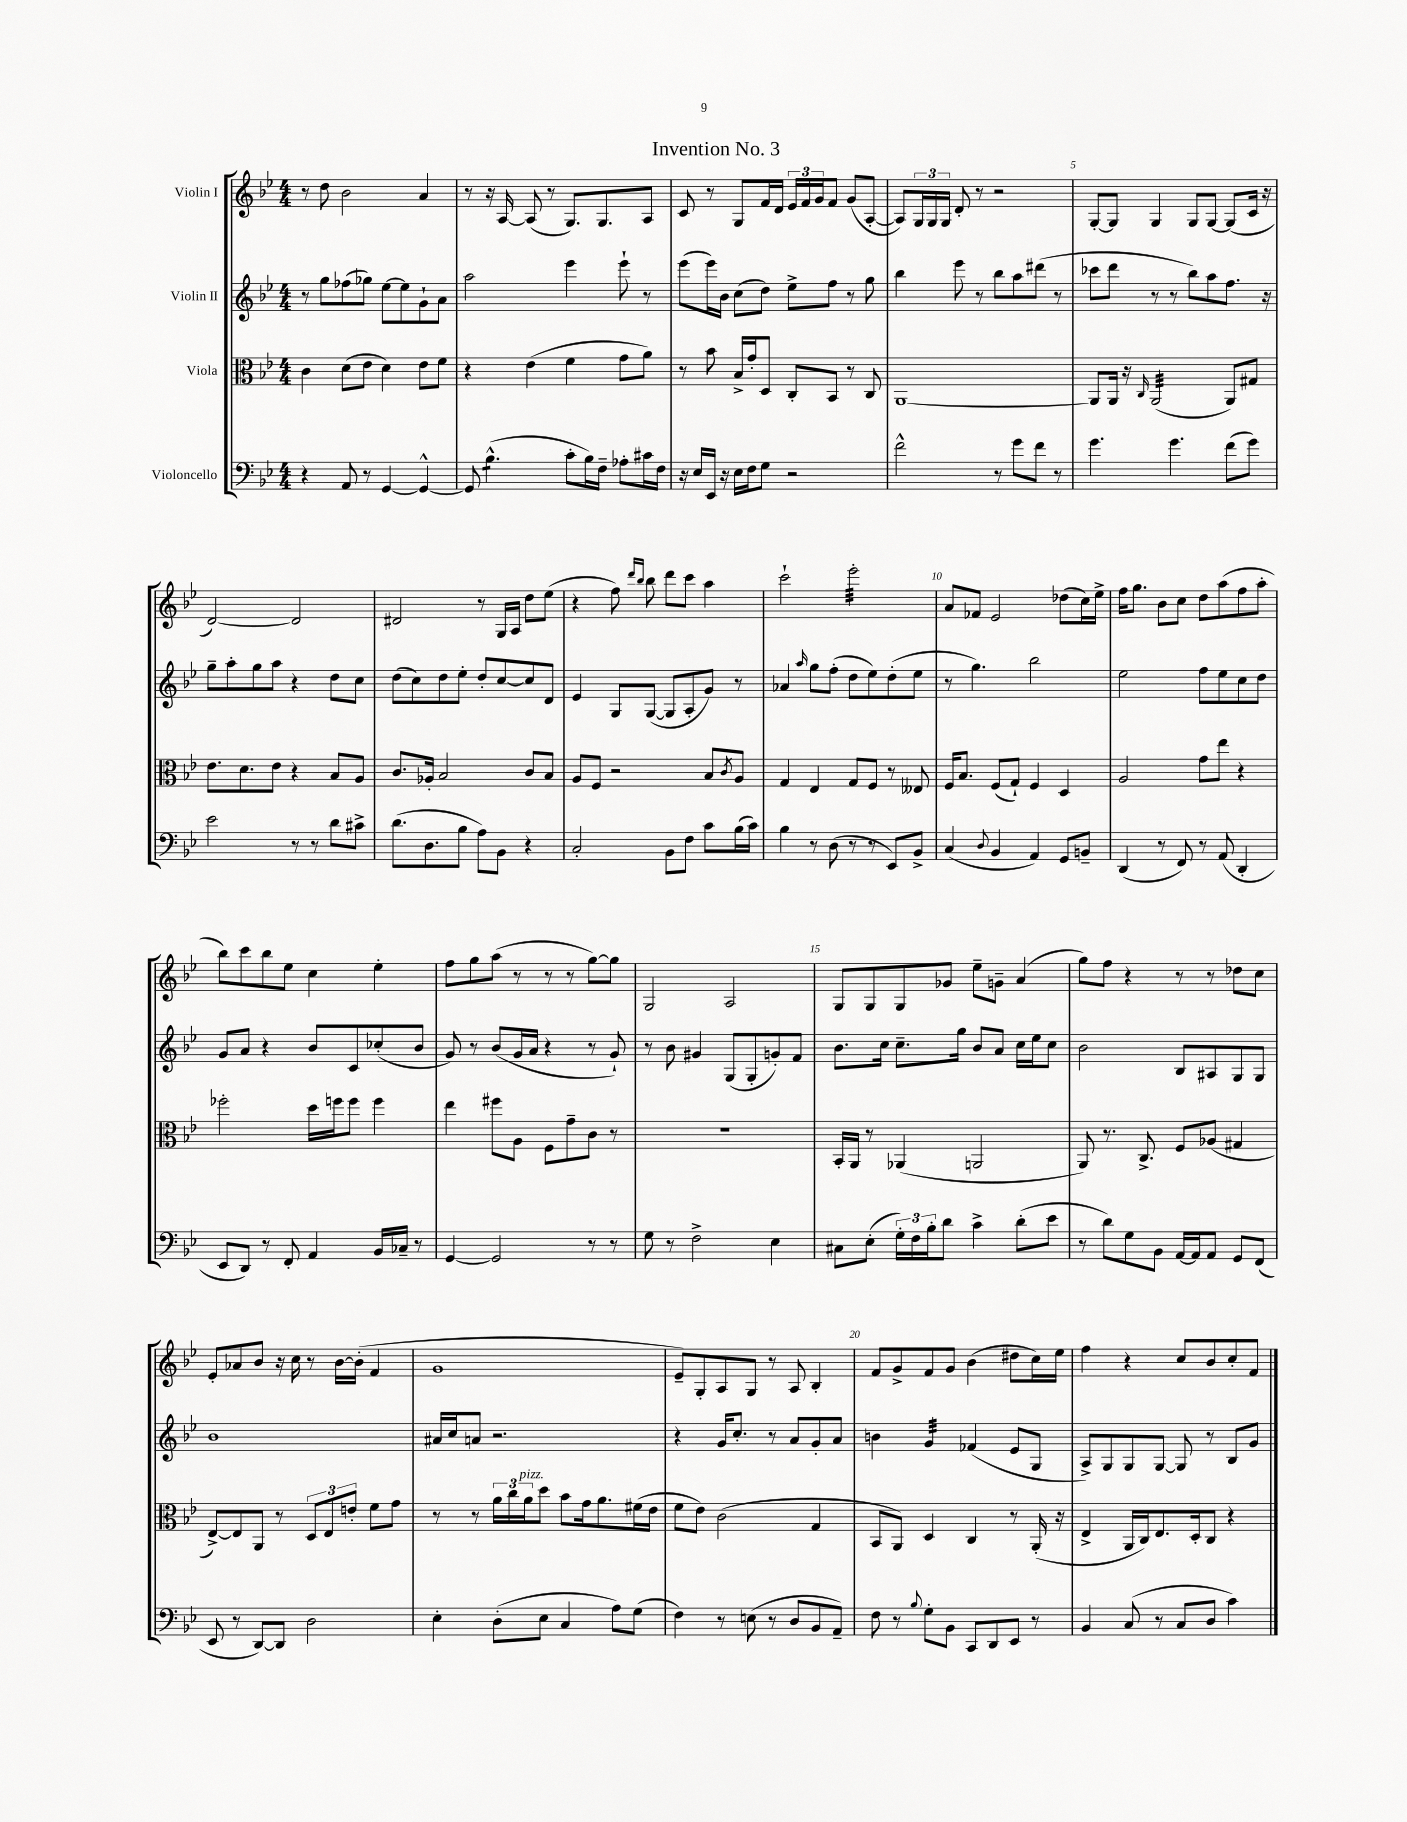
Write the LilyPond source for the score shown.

\header { title = "Invention No. 3" }
<<
\new StaffGroup <<
\new Staff = "s0" \with { instrumentName = "Violin I" } {
    \clef treble \key bes \major \numericTimeSignature \time 4/4
    r8 d''8 bes'2 a'4 |
    r8 r16 a16~ a8( r8 g8.) g8. a8 |
    c'8 r8 g8 f'16 d'16 \tuplet 3/2 { ees'16 f'16 g'16 } f'8 g'8( a8~-. |
    a8) \tuplet 3/2 { g16 g16 g16 } d'8-. r8 r2 |
    g8~-. g8 g4 g8 g8~ g8( c'16 r16 |
    d'2~) d'2 |
    dis'2 r8 g16 a16 d''8 ees''8( |
    r4 f''8) \grace { d'''16 bes''16 } bes''8 d'''8 c'''8 a''4 |
    c'''2-! ees'''2:32-. |
    a'8 fes'8 ees'2 des''8( c''16) ees''16-> |
    f''16 g''8. bes'8 c''8 d''8 a''8( f''8 a''8-. |
    bes''8) c'''8 bes''8 ees''8 c''4 ees''4-. |
    f''8 g''8 a''8( r8 r8 r8 g''8~) g''8 |
    g2 a2 |
    g8 g8 g8 ges'8 ees''8-- g'8-- a'4( |
    g''8) f''8 r4 r8 r8 des''8 c''8 |
    ees'8-. aes'8 bes'8 r16 c''16 r8 bes'16~ bes'16-.( f'4 |
    g'1 |
    ees'8--) g8-. a8 g8 r8 a8 bes4-. |
    f'8 g'8-> f'8 g'8 bes'4( dis''8 c''16) ees''16 |
    f''4 r4 c''8 bes'8 c''8-. f'8 \bar "|." |
}
\new Staff = "s1" \with { instrumentName = "Violin II" } {
    \clef treble \key bes \major \numericTimeSignature \time 4/4
    r8 g''8 fes''8( ges''8) ees''8~ ees''8 g'8-! a'8 |
    a''2 ees'''4 ees'''8-! r8 |
    ees'''8( ees'''16) bes'16 c''8( d''8) ees''8-> f''8 r8 g''8 |
    bes''4 ees'''8 r8 bes''8 a''8 dis'''8( r8 |
    ces'''8 d'''8 r8 r8 bes''8) a''8 f''8. r16 |
    g''8-- a''8-. g''8 a''8 r4 d''8 c''8 |
    d''8( c''8) d''8 ees''8-. d''8-. c''8~ c''8 d'8 |
    ees'4 g8 g8~( g8 a8-. g'8) r8 |
    aes'4 \grace { a''16 } g''8 f''8-.( d''8 ees''8) d''8-.( ees''8 |
    r8 g''4.) bes''2 |
    ees''2 f''8 ees''8 c''8 d''8 |
    g'8 a'8 r4 bes'8 c'8 ces''8-.( bes'8 |
    g'8) r8 bes'8( g'16 a'16 r4 r8 g'8-!) |
    r8 bes'8 gis'4 g8( g8-. g'8-.) f'8 |
    bes'8. c''16 c''8.-- g''16 bes'8 a'8 c''16 ees''16 c''8 |
    bes'2 bes8 ais8 g8 g8 |
    bes'1 |
    ais'16 c''16 a'8 r2. |
    r4 g'16 c''8.-. r8 a'8 g'8-. a'8 |
    b'4 g'4:32 fes'4( ees'8 g8 |
    a8->) g8 g8 g8~ g8 r8 bes8 g'8 \bar "|." |
}
\new Staff = "s2" \with { instrumentName = "Viola" } {
    \clef alto \key bes \major \numericTimeSignature \time 4/4
    c'4 d'8( ees'8 d'4) ees'8 f'8 |
    r4 ees'4( f'4 g'8 a'8) |
    r8 bes'8 bes16-> g'16-. d8 c8-. bes,8 r8 c8 |
    a,1~ |
    a,8 a,16 r16 \grace { c16 } a,2:32( a,8) gis8 |
    ees'8. d'8. ees'8 r4 bes8 a8 |
    c'8. aes16-. bes2 c'8 bes8 |
    a8 f8 r2 bes8 \acciaccatura { c'8 } a8 |
    g4 ees4 g8 f8 r8 eeses8 |
    f16 bes8. f8( g8-!) f4 d4 |
    a2 g'8 ees''8 r4 |
    fes''2-. d''16 f''16 f''8 f''4 |
    ees''4 fis''8 a8 f8 g'8-- c'8 r8 |
    R1 |
    bes,16-. a,16 r8 aes,4( a,2 |
    a,8) r8. c8.-> f8 aes8( gis4 |
    ees8~->) ees8 a,8 r8 \tuplet 3/2 { d8 ees8 e'8-. } f'8 g'8 |
    r8 r8 \tuplet 3/2 { a'16 c''16 a'16^\markup { \italic "pizz." } } d''8 bes'8 g'16 a'8. fis'16( ees'16 |
    f'8 ees'8) c'2( g4 |
    bes,8 a,8) d4 c4 r8 a,16-.( r16 |
    ees4-> a,16 c16) ees8. d16-. c8 r4 \bar "|." |
}
\new Staff = "s3" \with { instrumentName = "Violoncello" } {
    \clef bass \key bes \major \numericTimeSignature \time 4/4
    r4 a,8 r8 g,4~ g,4~-^ |
    g,8 bes4.:8-^( c'8-. bes16) f16-- aes8-. cis'16 f16 |
    r16 ees16 ees,16 r16 ees16 f16 g8 r2 |
    f'2-^ r8 g'8 f'8 r8 |
    g'4. g'4. f'8( g'8) |
    ees'2 r8 r8 d'8 cis'8-> |
    d'8.( d8. bes8 a8) bes,8 r4 |
    c2-. bes,8 f8 c'8 bes16( c'16) |
    bes4 r8 d8( r8 r8 ees,8) bes,8-> |
    c4( \appoggiatura { d8 } bes,4 a,4) g,8 b,8-- |
    d,4( r8 f,8) r8 a,8( d,4-. |
    ees,8 d,8) r8 f,8-. a,4 bes,16 ces16-- r8 |
    g,4~ g,2 r8 r8 |
    g8 r8 f2-> ees4 |
    cis8 ees8-.( \tuplet 3/2 { g16-.) f16 bes16-. } d'8 c'4-> d'8-.( ees'8 |
    r8 d'8) g8 bes,8 a,16~ a,16 a,8 g,8 f,8( |
    ees,8 r8 d,8~) d,8 d2 |
    ees4-. d8-.( ees8 c4 a8) g8( |
    f4) r8 e8( r8 d8 bes,8 a,8--) |
    f8 r8 \appoggiatura { bes8 } g8-. bes,8 c,8 d,8 ees,8 r8 |
    bes,4 c8( r8 c8 d8 c'4) \bar "|." |
}
>>
>>
\layout { \context { \Score \override BarNumber.break-visibility = ##(#f #t #t) barNumberVisibility = #(every-nth-bar-number-visible 5) } }
